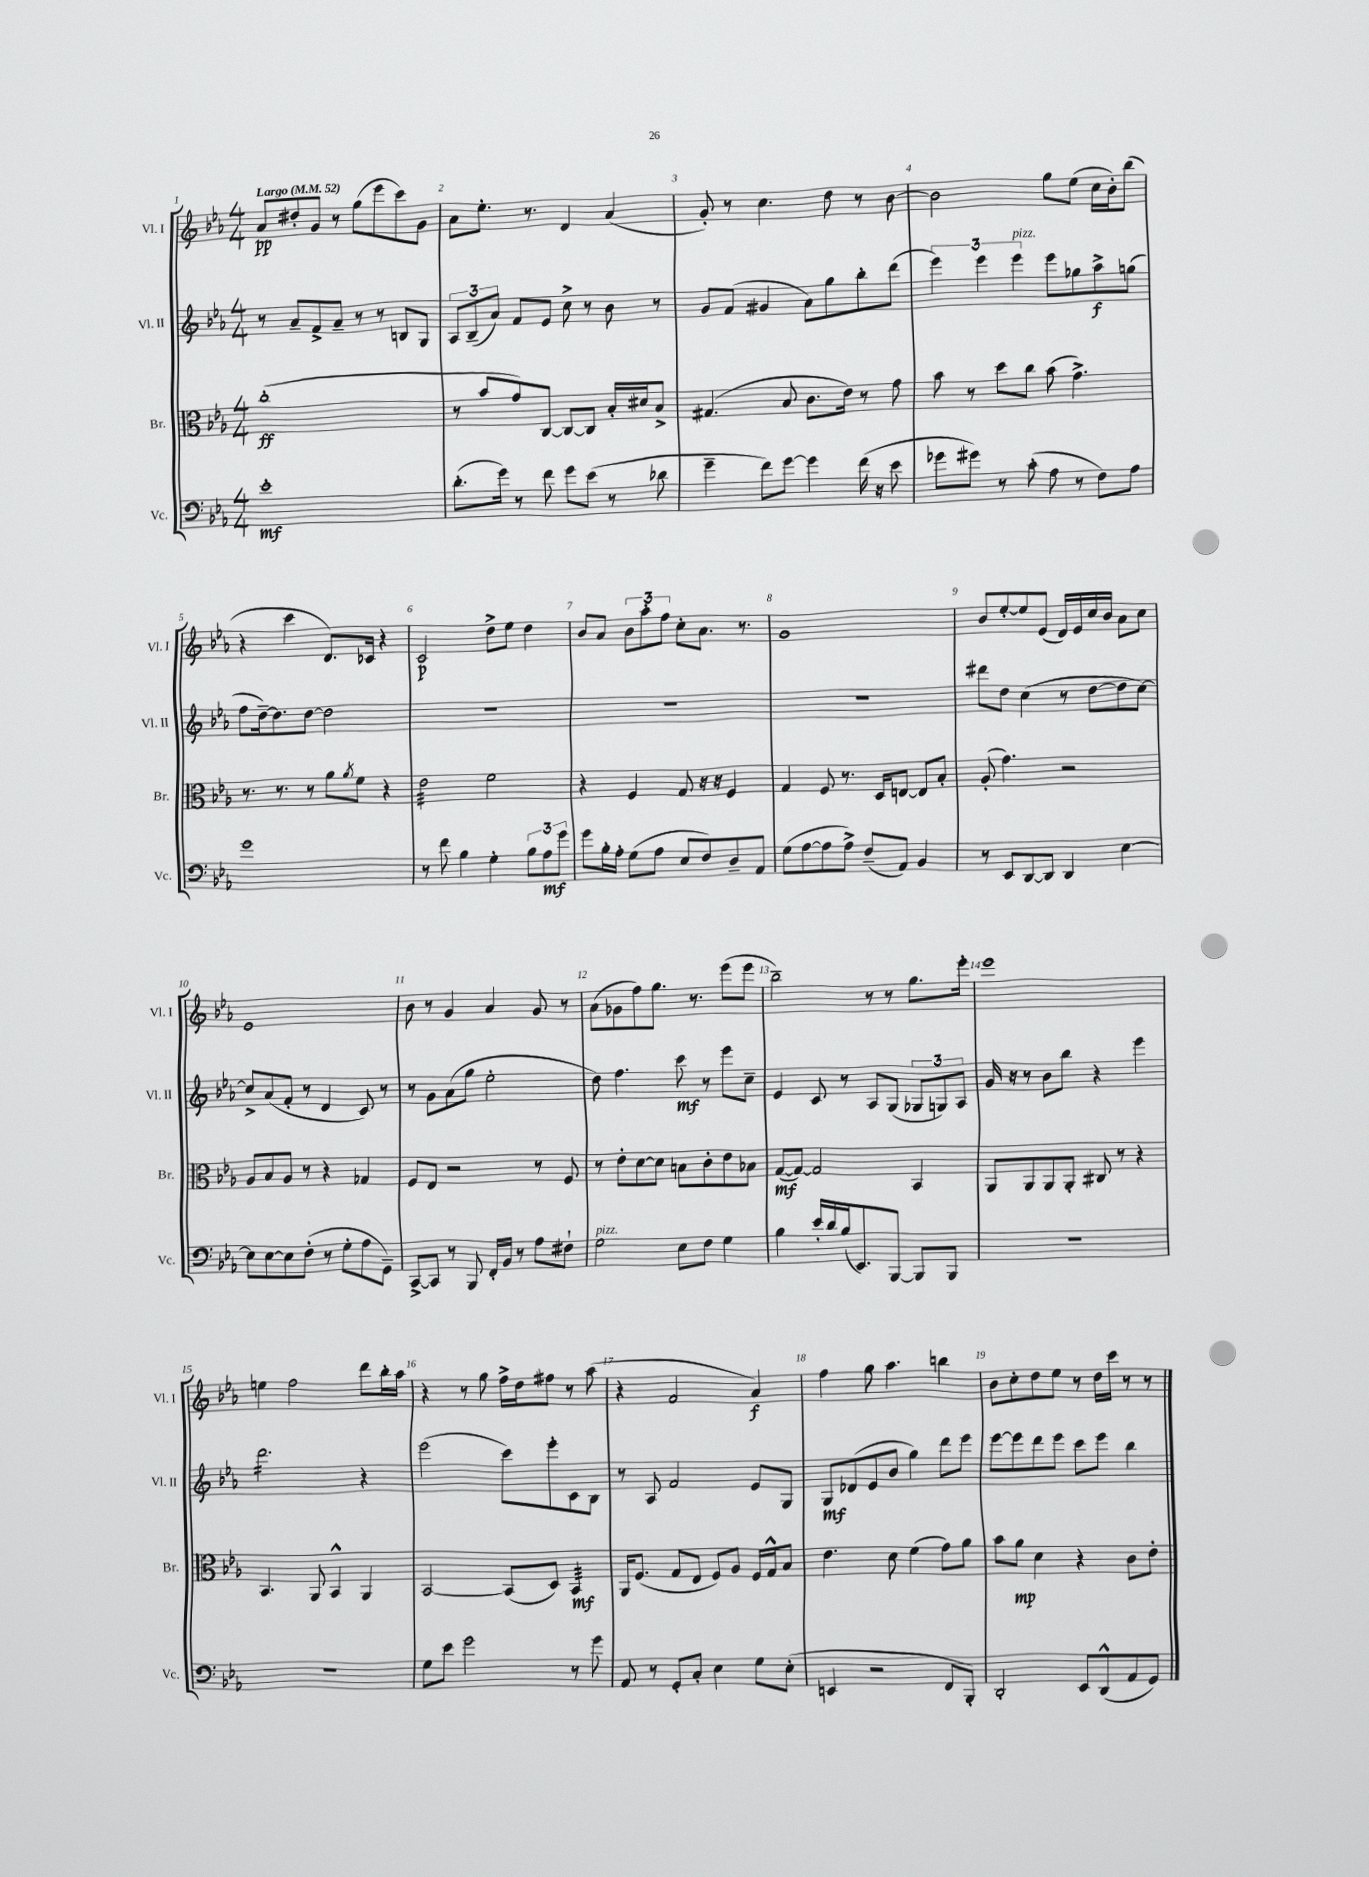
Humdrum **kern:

**kern	**dynam	**kern	**dynam	**kern	**dynam	**kern	**dynam
*part4	*part4	*part3	*part3	*part2	*part2	*part1	*part1
*staff4	*staff4	*staff3	*staff3	*staff2	*staff2	*staff1	*staff1
*I"Vc.	*	*I"Br.	*	*I"Vl. II	*	*I"Vl. I	*
*I'Vc.	*	*I'Br.	*	*I'Vl. II	*	*I'Vl. I	*
*clefF4	*	*clefC3	*	*clefG2	*	*clefG2	*
*k[b-e-a-]	*	*k[b-e-a-]	*	*k[b-e-a-]	*	*k[b-e-a-]	*
*M4/4	*	*M4/4	*	*M4/4	*	*M4/4	*
*MM52	*	*MM52	*	*MM52	*	*MM52	*
=1	=1	=1	=1	=1	=1	=1	=1
!	!	!	!	!	!	!LO:TX:a:B:t=Largo	!
1e-'	mf	(1cc'	ff	8r	.	8a-/L	pp
.	.	.	.	8a-~/L	.	8dd#X'/	.
.	.	.	.	8f^/	.	8g/J	.
.	.	.	.	8a-~/J	.	8r	.
.	.	.	.	8r	.	(8gg\L	.
.	.	.	.	8r	.	8eee-\	.
.	.	.	.	8Bn/L	.	8ccc\)	.
.	.	.	.	8G/J	.	8g\J	.
=2	=2	=2	=2	=2	=2	=2	=2
(8.d'\L	.	8r	.	12A-/L	.	8a-\L	.
.	.	.	.	(12B-~/	.	.	.
.	.	8b-/L	.	.	.	8.ee-'\J	.
.	.	.	.	12a-/J)	.	.	.
16g\Jk)	.	.	.	.	.	.	.
8r	.	8g/)	.	8f/L	.	.	.
.	.	.	.	.	.	8.r	.
8f\	.	[8C/J	.	8e-/J	.	.	.
8g\L	.	8C/L_	.	8cc^\	.	4d/	.
(8e-\J	.	8C/J]	.	8r	.	.	.
8r	.	16B-'/LL	.	8b-\	.	(4a-/	.
.	.	16d#X/J	.	.	.	.	.
8d-X\	.	8B-^/J	.	8r	.	.	.
=3	=3	=3	=3	=3	=3	=3	=3
4g~\	.	(4.G#X/	.	8g/L	.	8g'/)	.
.	.	.	.	(8f/J	.	8r	.
8f\L)	.	.	.	4g#X/	.	4.cc\	.
[8g\J	.	8B-/	.	.	.	.	.
4g\]	.	8.c\L	.	8a-\L)	.	.	.
.	.	.	.	8gg\	.	8dd\	.
.	.	16e-\Jk)	.	.	.	.	.
(16f\	.	8r	.	8bb-'\	.	8r	.
16r	.	.	.	.	.	.	.
8e-\	.	8g\	.	(8ddd\J	.	[8b-\	.
=4	=4	=4	=4	=4	=4	=4	=4
8g-X\L	.	8b-\	.	6eee-\)	.	2b-\]	.
8g#X\J)	.	8r	.	.	.	.	.
.	.	.	.	6eee-\	.	.	.
8r	.	8dd\L	.	.	.	.	.
!	!	!	!	!LO:TX:a:i:t=pizz.	!	!	!
.	.	.	.	6eee-\	.	.	.
(8c'\	.	8cc\J	.	.	.	.	.
8A-\	.	(8b-\	.	8eee-\L	.	8gg\L	.
8r	.	4.g^\)	.	8gg-X\	.	(8ee-\J	.
8F\L)	.	.	.	8aa-^\	f	16cc\LL	.
.	.	.	.	.	.	16b-'\J)	.
8A-\J	.	.	.	(8ggn\J	.	(8bb-\J	.
!!LO:LB:g=z
=5	=5	=5	=5	=5	=5	=5	=5
1g	.	8.r	.	8ff\L	.	4r	.
.	.	.	.	[16dd~\k)	.	.	.
.	.	8.r	.	8.dd\]	.	.	.
.	.	.	.	.	.	4ccc\	.
.	.	8r	.	[8dd\J	.	.	.
.	.	8a-\L	.	2dd\]	.	8.d/L)	.
.	.	8qa-/	.	.	.	.	.
.	.	8f\J	.	.	.	.	.
.	.	.	.	.	.	16c-X/Jk	.
.	.	4r	.	.	.	4r	.
=6	=6	=6	=6	=6	=6	=6	=6
*	*	*tremolo	*	*	*	*	*
8r	.	32e-\LLL	.	1r	.	2c/	p
.	.	32e-\	.	.	.	.	.
.	.	32e-\	.	.	.	.	.
.	.	32e-\	.	.	.	.	.
8f\	.	32e-\	.	.	.	.	.
.	.	32e-\	.	.	.	.	.
.	.	32e-\	.	.	.	.	.
.	.	32e-\	.	.	.	.	.
4B-\	.	32e-\	.	.	.	.	.
.	.	32e-\	.	.	.	.	.
.	.	32e-\	.	.	.	.	.
.	.	32e-\	.	.	.	.	.
.	.	32e-\	.	.	.	.	.
.	.	32e-\	.	.	.	.	.
.	.	32e-\	.	.	.	.	.
.	.	32e-\JJJ	.	.	.	.	.
*	*	*Xtremolo	*	*	*	*	*
4G'\	.	2f\	.	.	.	8dd^\L	.
.	.	.	.	.	.	8ee-\J	.
12B-\L	.	.	.	.	.	4dd\	.
12A-\	mf	.	.	.	.	.	.
12g\J	.	.	.	.	.	.	.
=7	=7	=7	=7	=7	=7	=7	=7
8g\L	.	4r	.	1r	.	8b-/L	.
16B-'\L	.	.	.	.	.	8a-/J	.
16A-'\JJ	.	.	.	.	.	.	.
(8G\L	.	4F/	.	.	.	12b-\L	.
.	.	.	.	.	.	12aa-'\	.
8A-\J	.	.	.	.	.	.	.
.	.	.	.	.	.	12ff\J	.
8E-/L	.	8G/	.	.	.	8cc'\L	.
8F/)	.	16r	.	.	.	8.a-\J	.
.	.	16r	.	.	.	.	.
8D~/	.	4F/	.	.	.	.	.
.	.	.	.	.	.	8.r	.
8AA-/J	.	.	.	.	.	.	.
=8	=8	=8	=8	=8	=8	=8	=8
(8G\L	.	4G/	.	1r	.	1g	.
[8A-\	.	.	.	.	.	.	.
8A-\]	.	8F/	.	.	.	.	.
8A-^\J)	.	8.r	.	.	.	.	.
(8F~/L	.	.	.	.	.	.	.
.	.	16D/KL	.	.	.	.	.
8AA-/J)	.	[8En/J	.	.	.	.	.
4BB-/	.	8E/L]	.	.	.	.	.
.	.	8B-'/J	.	.	.	.	.
=9	=9	=9	=9	=9	=9	=9	=9
8r	.	(8A-'/	.	8ddd#X\L	.	8b-/L	.
8EE-/L	.	4.g\)	.	8dd\J	.	[8ee-'/	.
[8DD/	.	.	.	(4cc\	.	8ee-/]	.
8DD/J]	.	.	.	.	.	(8e-/J	.
4DD/	.	2r	.	8r	.	16d/LL)	.
.	.	.	.	.	.	16e-/	.
.	.	.	.	[8dd\L	.	16cc/	.
.	.	.	.	.	.	16b-/JJ	.
[4E-\	.	.	.	8dd\]	.	8a-\L	.
.	.	.	.	[8cc\J)	.	8cc\J	.
!!LO:LB:g=z
=10	=10	=10	=10	=10	=10	=10	=10
8E-\L]	.	8A-/L	.	8cc^/L]	.	1e-	.
[8E-\	.	8B-/	.	(8a-/	.	.	.
8E-\]	.	8A-/J	.	8f'/J	.	.	.
(8F'\J	.	8r	.	8r	.	.	.
8r	.	4r	.	4d/	.	.	.
8G'\L	.	.	.	.	.	.	.
8A-\	.	4G-X/	.	8c/)	.	.	.
8GG~\J)	.	.	.	8r	.	.	.
=11	=11	=11	=11	=11	=11	=11	=11
[8CC^/L	.	8F/L	.	8r	.	8b-\	.
8CC/J]	.	8E-/J	.	8g\L	.	8r	.
8r	.	2r	.	(8a-\	.	4g/	.
8BBB-/	.	.	.	8gg\J	.	.	.
16FF'/LL	.	.	.	2ee-'\	.	4a-/	.
16BB-/JJ	.	.	.	.	.	.	.
8r	.	.	.	.	.	.	.
8A-\L	.	8r	.	.	.	8g/	.
8F#X`\J	.	8F/	.	.	.	8r	.
=12	=12	=12	=12	=12	=12	=12	=12
!LO:TX:a:i:t=pizz.	!	!	!	!	!	!	!
2G\	.	8r	.	8dd\)	.	(8a-\L	.
.	.	8e-'\L	.	4.ff\	.	8g-X\	.
.	.	[8d\	.	.	.	8ff\)	.
.	.	8d\J]	.	.	.	8.gg\J	.
8E-\L	.	8Bn\L	.	8ccc\	mf	.	.
.	.	.	.	.	.	8.r	.
8F\J	.	8c'\	.	8r	.	.	.
4G\	.	8e-\	.	8eee-\L	.	(8eee-\L	.
.	.	8B-X\J	.	8cc~\J	.	8eee-\J	.
=13	=13	=13	=13	=13	=13	=13	=13
4B-\	.	([8G/L	mf	4e-/	.	2bb-~\)	.
.	.	8G/J_)	.	.	.	.	.
16e-'/LL	.	2G/]	.	8c/	.	.	.
16d/	.	.	.	.	.	.	.
(16B-/J	.	.	.	8r	.	.	.
8.EE-/)	.	.	.	.	.	.	.
.	.	.	.	8A-/L	.	8r	.
[8BBB-/J	.	.	.	(8G/J	.	8r	.
8BBB-/L]	.	4BB-/	.	12G-X/L	.	8.gg\L	.
.	.	.	.	12Gn/)	.	.	.
8BBB-/J	.	.	.	.	.	.	.
.	.	.	.	12A-/J	.	.	.
.	.	.	.	.	.	16eee-'\Jk	.
=14	=14	=14	=14	=14	=14	=14	=14
1r	.	8AA-/L	.	16g/	.	1eee-	.
.	.	.	.	16r	.	.	.
.	.	8AA-/	.	8r	.	.	.
.	.	8AA-/	.	8b-\L	.	.	.
.	.	8AA-'/J	.	8bb-\J	.	.	.
.	.	8C#X/	.	4r	.	.	.
.	.	8r	.	.	.	.	.
.	.	4r	.	4eee-\	.	.	.
!!LO:LB:g=z
=15	=15	=15	=15	=15	=15	=15	=15
*	*	*	*	*tremolo	*	*	*
1r	.	4.BB-/	.	16ddd\LL	.	4een\	.
.	.	.	.	16ddd\	.	.	.
.	.	.	.	16ddd\	.	.	.
.	.	.	.	16ddd\	.	.	.
.	.	.	.	16ddd\	.	2ff\	.
.	.	.	.	16ddd\	.	.	.
.	.	8AA-/	.	16ddd\	.	.	.
.	.	.	.	16ddd\	.	.	.
.	.	4BB-^^/	.	16ddd\	.	.	.
.	.	.	.	16ddd\	.	.	.
.	.	.	.	16ddd\	.	.	.
.	.	.	.	16ddd\JJ	.	.	.
*	*	*	*	*Xtremolo	*	*	*
.	.	4AA-/	.	4r	.	8ddd\L	.
.	.	.	.	.	.	16bb-'\L	.
.	.	.	.	.	.	16aa-\JJ	.
=16	=16	=16	=16	=16	=16	=16	=16
8G\L	.	[2BB-/	.	(2eee-\	.	4r	.
8e-\J	.	.	.	.	.	.	.
2g\	.	.	.	.	.	8r	.
.	.	.	.	.	.	8gg\	.
.	.	(8BB-/L]	.	8ccc\L)	.	16ff^\LL	.
.	.	.	.	.	.	16dd\J	.
.	.	8D/J)	.	8eee-'\	.	8ff#X\J	.
*	*	*tremolo	*	*	*	*	*
8r	.	32BB-/LLL	mf	8c\	.	8r	.
.	.	32BB-/	.	.	.	.	.
.	.	32BB-/	.	.	.	.	.
.	.	32BB-/	.	.	.	.	.
8g\	.	32BB-/	.	8B-\J	.	(8aa-\	.
.	.	32BB-/	.	.	.	.	.
.	.	32BB-/	.	.	.	.	.
.	.	32BB-/JJJ	.	.	.	.	.
*	*	*Xtremolo	*	*	*	*	*
=17	=17	=17	=17	=17	=17	=17	=17
8AA-/	.	16AA-/KL	.	8r	.	4r	.
.	.	(8.F/J	.	.	.	.	.
8r	.	.	.	8A-/	.	.	.
8GG'/L	.	8G/L	.	2f/	.	2f/	.
8C'/J	.	8E-/J	.	.	.	.	.
4E-\	.	8F/L)	.	.	.	.	.
.	.	8A-/J	.	.	.	.	.
8G\L	.	16F/LL	.	8e-/L	.	4a-/)	f
.	.	16G^^/J	.	.	.	.	.
(8E-'\J	.	8B-/J	.	8G/J	.	.	.
=18	=18	=18	=18	=18	=18	=18	=18
4EEn/	.	4.e-\	.	8G/L	mf	4ff\	.
.	.	.	.	(8d-X/	.	.	.
2r	.	.	.	8e-/	.	8gg\	.
.	.	8d\	.	8b-/J	.	4.aa-\	.
.	.	(4f\	.	4gg\)	.	.	.
8FF/L	.	8g\L)	.	8ddd\L	.	4bbn\	.
8BBB-'/J)	.	8a-\J	.	8eee-\J	.	.	.
=19	=19	=19	=19	=19	=19	=19	=19
2DD'/	.	8b-\L	.	[8eee-\L	.	8b-\L	.
.	.	8a-\J	mp	8eee-\]	.	8cc'\	.
.	.	4d\	.	8ddd\	.	8dd\	.
.	.	.	.	8eee-\J	.	8ee-\J	.
8EE-/L	.	4r	.	8ccc\L	.	8r	.
(8DD^^/	.	.	.	8eee-\J	.	16dd\LL	.
.	.	.	.	.	.	16ccc\JJ	.
8AA-/	.	8c\L	.	4bb-\	.	8r	.
8GG/J)	.	8e-'\J	.	.	.	8r	.
==	==	==	==	==	==	==	==
*-	*-	*-	*-	*-	*-	*-	*-
